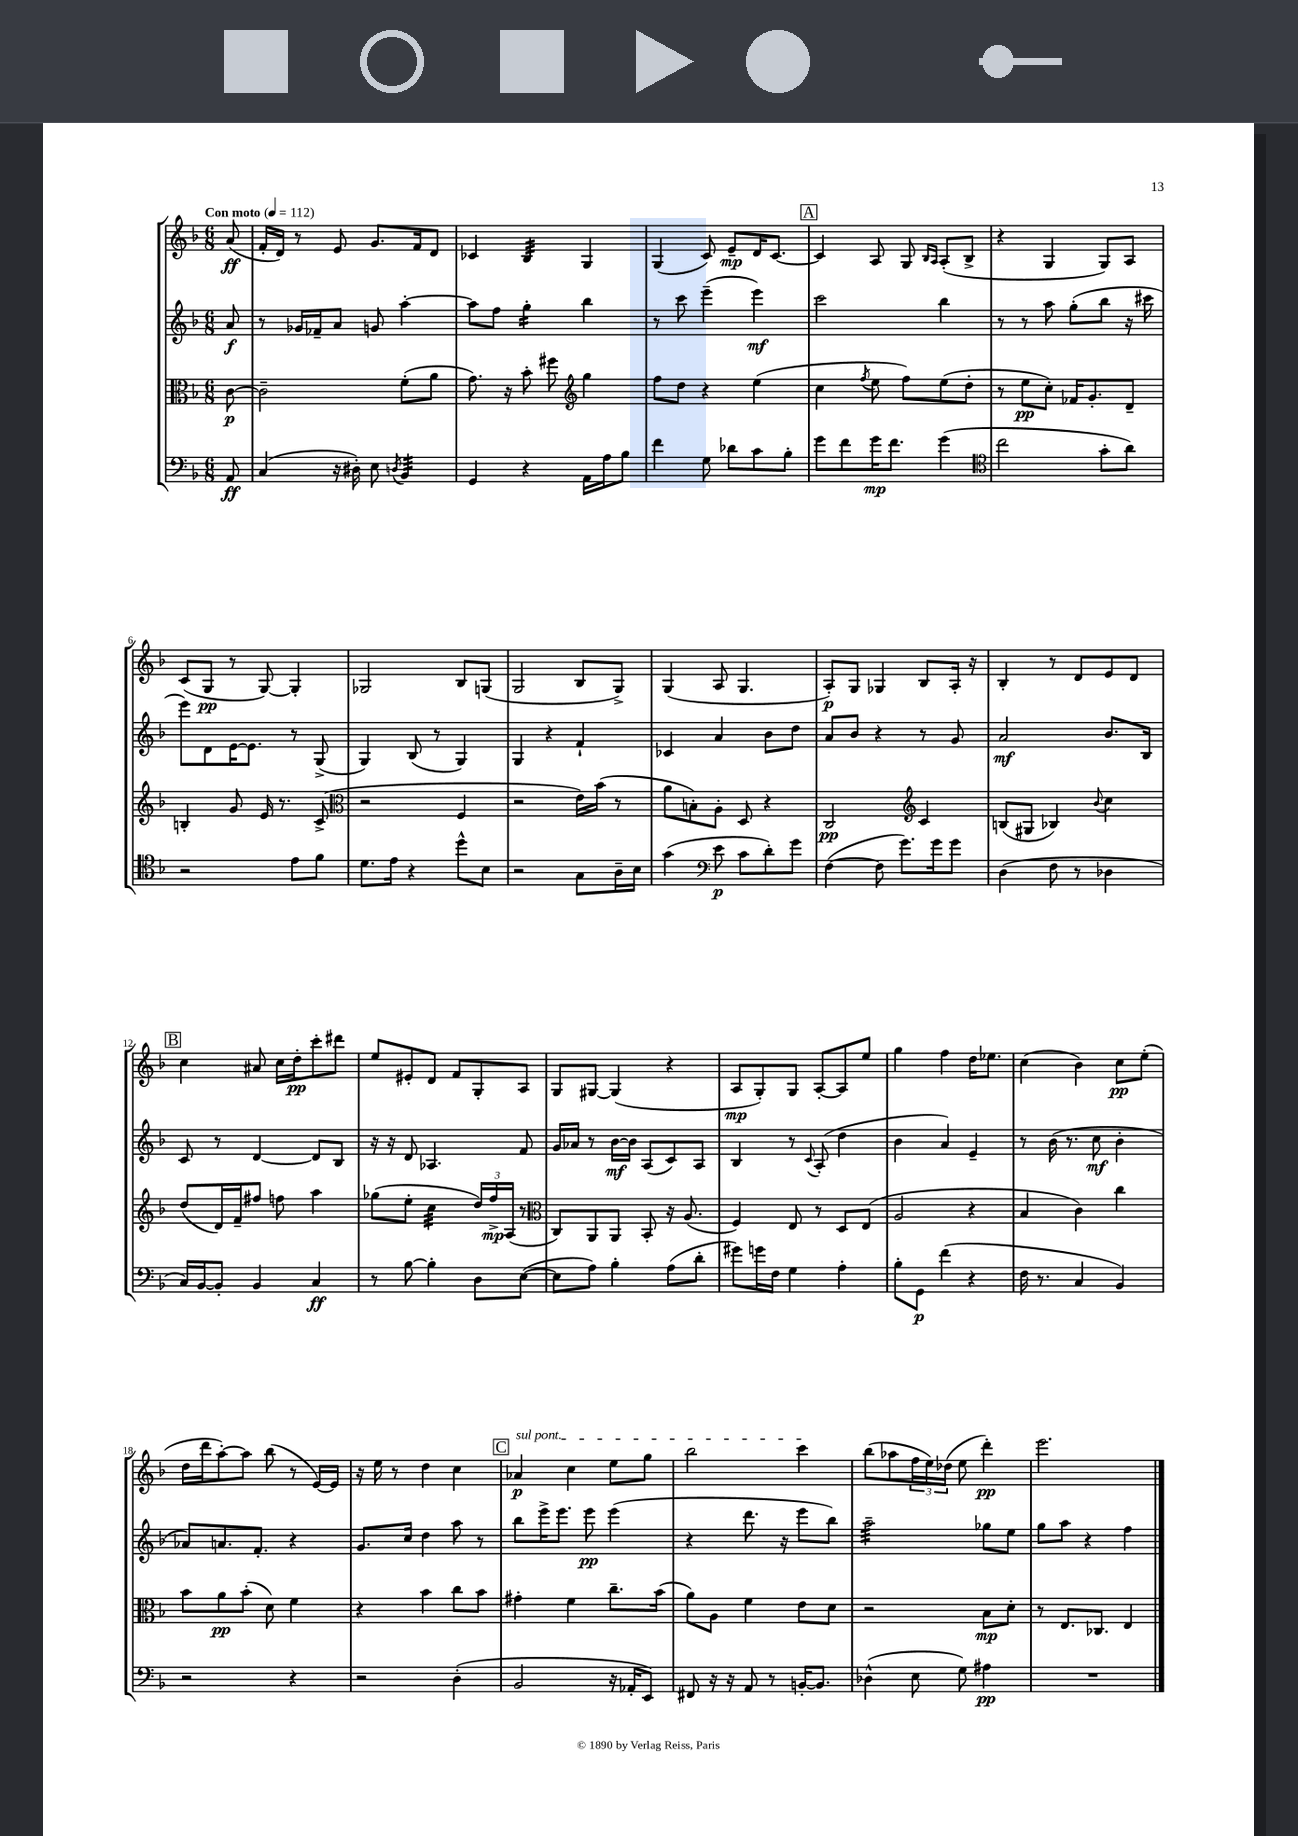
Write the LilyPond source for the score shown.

<<
\new StaffGroup <<
\new Staff = "s0" {
    \clef treble \key f \major \numericTimeSignature \time 6/8 \partial 8 \tempo "Con moto" 4 = 112
    a'8\ff( |
    f'16-. d'16) r8 e'8 g'8. f'16 d'8 |
    ces'4 bes4:32 g4 |
    g4( c'8) e'8--\mp d'16 c'8.~ |
    \mark \markup { \box "A" } c'4 a8 g8 \grace { bes16 a16 } a8-.( bes8-> |
    r4 g4 g8) a8 |
    c'8( g8\pp r8 g8~) g4-. |
    ges2 bes8 g8( |
    g2 bes8 g8->) |
    g4( a8 g4. |
    a8-.\p) g8 ges4 bes8 a16-. r16 |
    bes4-. r8 d'8 e'8 d'8 |
    \mark \markup { \box "B" } c''4 ais'8 c''16 d''16-.\pp c'''8-. dis'''8 |
    e''8 eis'8-. d'8 f'8 g8-. a8 |
    g8 gis8~ gis4( r4 |
    a8\mp g8-.) g8 a8~-. a8 e''8 |
    g''4 f''4 d''16 ees''8. |
    c''4( bes'4) c''8\pp e''8-.( |
    d''16 d'''16 a''8~-.) a''8 bes''8( r8 e'16~) e'16 |
    r16 e''16 r8 d''4 c''4 |
    \mark \markup { \box "C" } \once \override TextSpanner.bound-details.left.text = \markup { \italic "sul pont." } aes'4\p\startTextSpan c''4 e''8 g''8 |
    bes''2 c'''4\stopTextSpan |
    bes''8( aes''8 \tuplet 3/2 { f''16 e''16) des''16( } e''8 d'''4-.\pp) |
    e'''2. \bar "|." |
}
\new Staff = "s1" {
    \clef treble \key f \major \numericTimeSignature \time 6/8 \partial 8
    a'8\f |
    r8 ges'16 fes'16-- a'8 g'8 a''4~-. |
    a''8 f''8 g''4:16-. bes''4 |
    r8 c'''8 e'''4--( e'''4\mf) |
    \mark \markup { \box "A" } c'''2 bes''4 |
    r8 r8 a''8 g''8-.( bes''8 r16 cis'''16 |
    e'''8) d'8 e'16~ e'8. r8 g8->( |
    g4) bes8( r8 g4) |
    g4 r4 f'4-! |
    ces'4 a'4 bes'8 d''8 |
    a'8 bes'8 r4 r8 g'8 |
    a'2\mf bes'8. bes16 |
    \mark \markup { \box "B" } c'8 r8 d'4~ d'8 bes8 |
    r16 r16 d'8 aes4. f'8 |
    g'16 aes'16 r8 bes'16~\mf bes'16 a8( c'8) a8 |
    bes4 r8 \appoggiatura { c'8 } a8-.( d''4 |
    bes'4 a'4) e'4-- |
    r8 bes'16( r8. c''8\mf bes'4-. |
    aes'8) a'8. f'8.-. r4 |
    g'8. c''16 d''4 a''8 r8 |
    \mark \markup { \box "C" } bes''8 e'''16-> e'''8. e'''8\pp e'''4( |
    r4 d'''8. r16 e'''8 bes''8) |
    a''2:32-- ges''8 e''8 |
    g''8 a''8 r4 f''4 \bar "|." |
}
\new Staff = "s2" {
    \clef alto \key f \major \numericTimeSignature \time 6/8 \partial 8
    c'8~\p |
    c'2-- f'8-.( a'8 |
    g'8.) r16 bes'8-. fis''8 \clef treble g''4 |
    f''8 d''8 r4 e''4( |
    \mark \markup { \box "A" } c''4 \acciaccatura { f''8 } e''8 f''8) e''8( d''8-. |
    r8 e''8\pp c''8-.) fes'16 g'8.-. d'8-- |
    b4-. g'8 e'16 r8. c'8->( |
    \clef alto r2 f4 |
    r2 e'16) bes'16( r8 |
    a'8 b8-.) a8-. d8 r4 |
    c2\pp \clef treble c'4 |
    b8( gis8 bes4) \appoggiatura { bes'8 } c''4 |
    \mark \markup { \box "B" } d''8( d'16) f'16-- fis''8 f''8 a''4 |
    ges''8( e''8-. c''4:32 \tuplet 3/2 { d''16) f''16->\mp a16( } r8 |
    \clef alto c8) a,8 a,8 bes,8-. r16 a8.( |
    f4) e8 r8 d8 e8( |
    a2 r4 |
    bes4 c'4) c''4 |
    bes'8 a'8\pp bes'8-.( d'8) f'4 |
    r4 bes'4 c''8 bes'8 |
    \mark \markup { \box "C" } gis'4-. f'4 c''8.-- bes'16( |
    a'8) a8 f'4 e'8 d'8 |
    r2 bes8\mp d'8-. |
    r8 e8. ces8. e4 \bar "|." |
}
\new Staff = "s3" {
    \clef bass \key f \major \numericTimeSignature \time 6/8 \partial 8
    a,8\ff |
    c4( r16 dis16-.) e8 \acciaccatura { d8 } bes,4:32 |
    g,4 r4 a,16 a16 bes8 |
    f'4 g8 des'8 c'8 bes8-. |
    \mark \markup { \box "A" } g'8 f'8 g'16\mp f'8. g'4( |
    \clef tenor c''2 g'8-. a'8) |
    r2 e'8 f'8 |
    d'8. e'16 r4 d''8-^ bes8 |
    r2 g8 a16-- bes16 |
    g'4( \clef bass e'8\p c'8 d'8-.) g'8 |
    f4~( f8 g'8.) g'16 g'8 |
    d4( f8 r8 des4 |
    \mark \markup { \box "B" } c16) bes,16~ bes,8-. bes,4 c4\ff |
    r8 bes8~ bes4-. d8 e8~( |
    e8 a8) bes4-. a8( d'8-. |
    gis'8) g'16 f16 g4 a4-. |
    bes8-. g,8\p f'4( r4 |
    f16 r8. c4 bes,4) |
    r2 r4 |
    r2 d4-.( |
    \mark \markup { \box "C" } bes,2 r16 aes,16-. e,8) |
    fis,8 r16 r16 a,8 r8 b,16~-. b,8. |
    des4-^( e8 g8) ais4\pp |
    R2. \bar "|." |
}
>>
>>
